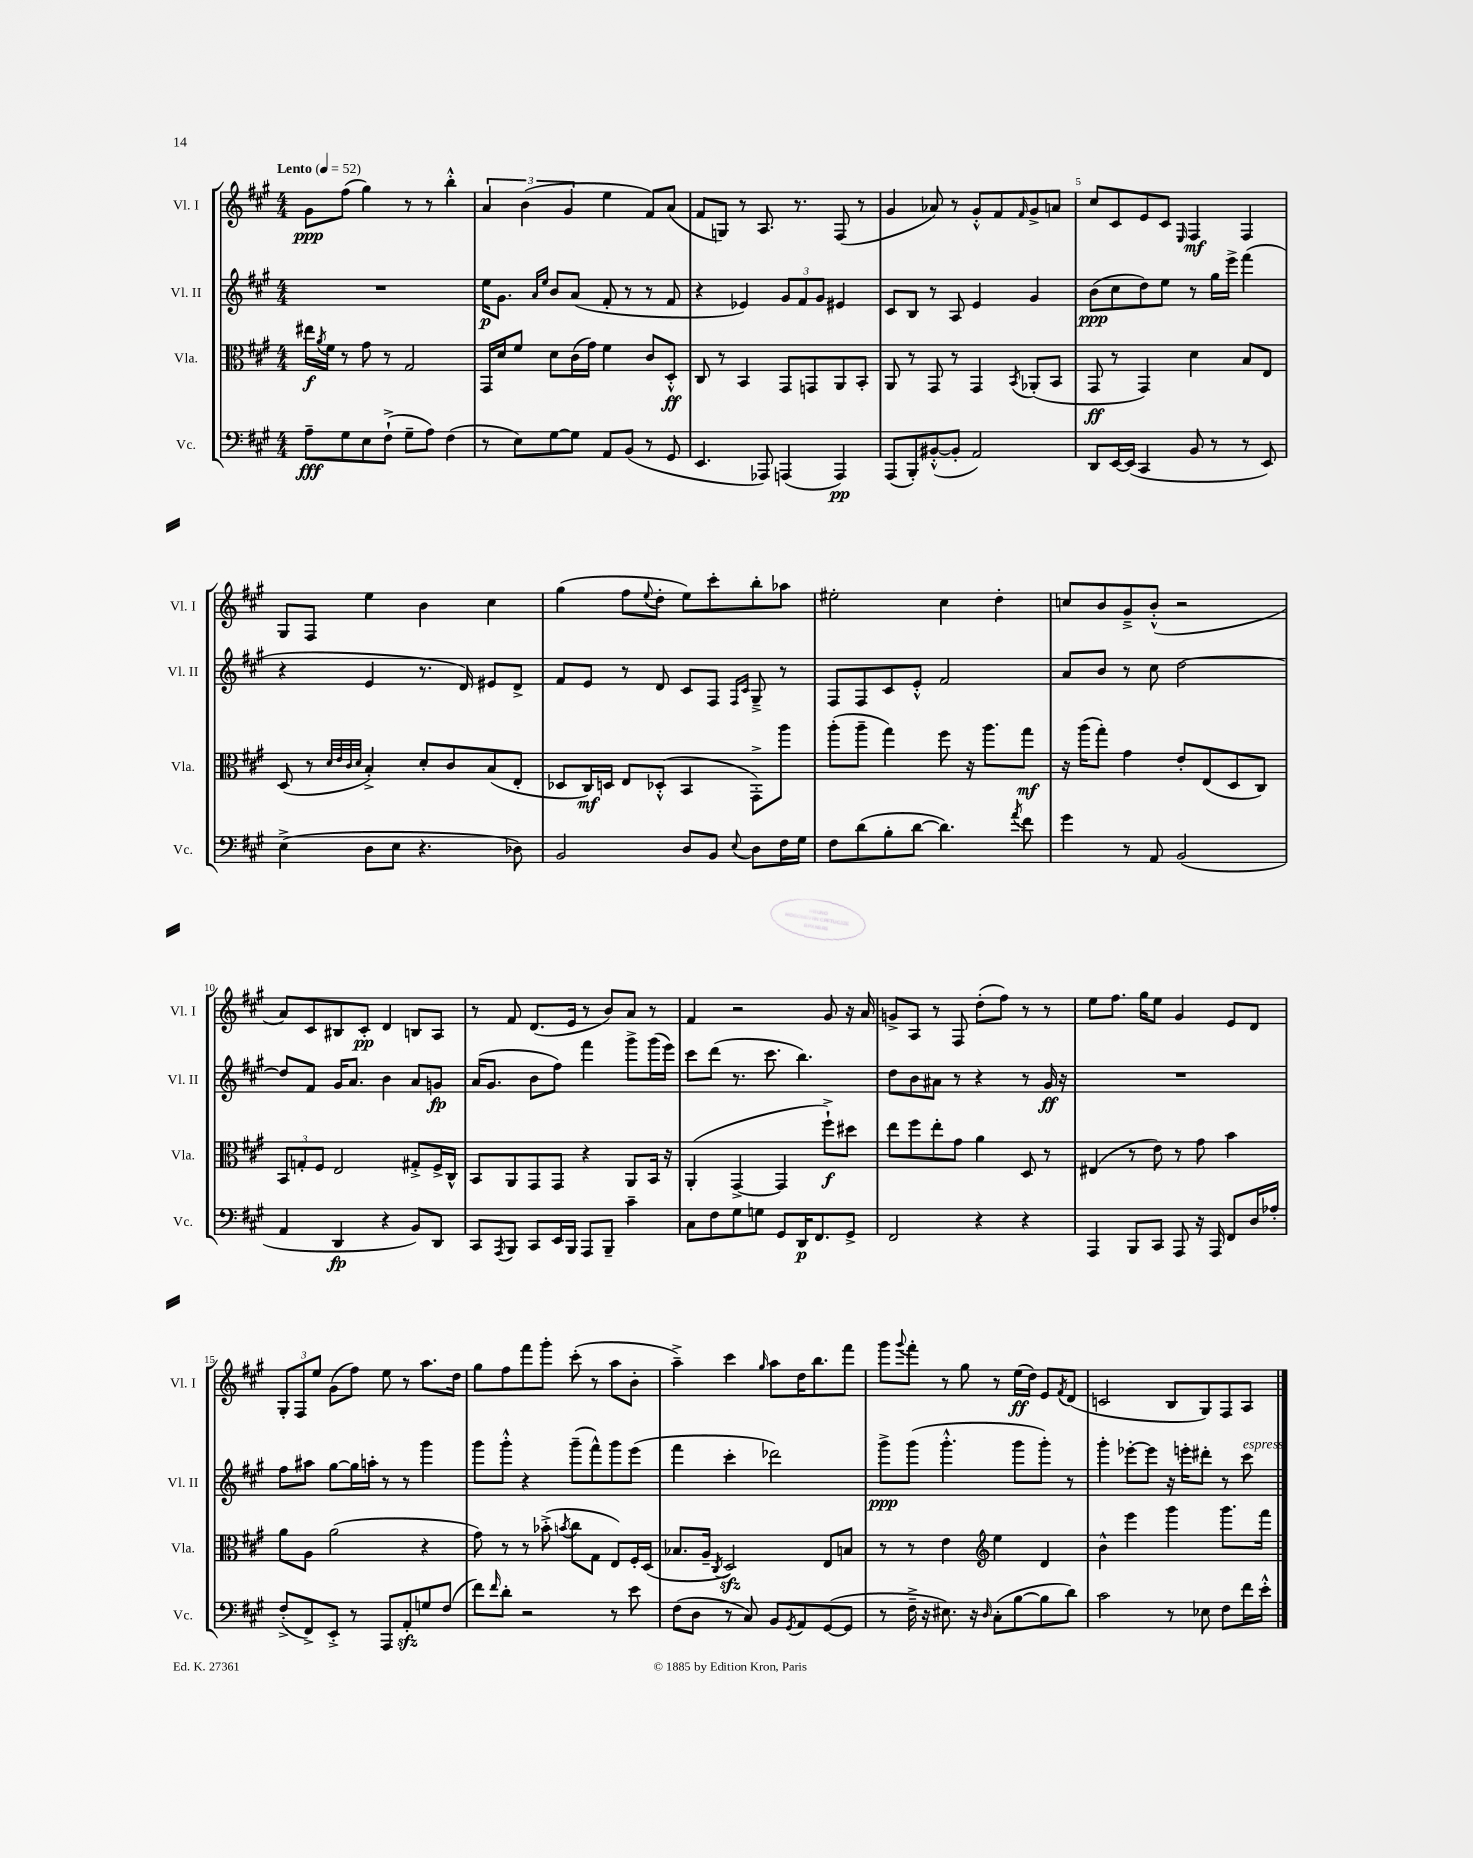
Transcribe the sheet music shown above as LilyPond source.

<<
\new StaffGroup <<
\new Staff = "s0" \with { instrumentName = "Vl. I" shortInstrumentName = "Vl. I" } {
    \clef treble \key a \major \numericTimeSignature \time 4/4 \tempo "Lento" 4 = 52
    gis'8\ppp fis''8( gis''4) r8 r8 b''4-.-^ |
    \tuplet 3/2 { a'4 b'4( gis'4 } e''4 fis'8) a'8( |
    fis'8 g8) r8 a8. r8. fis8( r8 |
    gis'4 aes'8) r8 gis'8-.-^ fis'8 \grace { fis'16 } gis'8-> a'8 |
    cis''8 cis'8 e'8 cis'8 \grace { e16 } fis4\mf fis4 |
    gis8 fis8 e''4 b'4 cis''4 |
    gis''4( fis''8 \appoggiatura { e''8 } d''8-. e''8) cis'''8-. b''8-. aes''8 |
    eis''2-. cis''4 d''4-. |
    c''8 b'8 gis'8---> b'8-.-^( r2 |
    a'8) cis'8 bis8 cis'8-.\pp d'4 b8 a8 |
    r8 fis'8 d'8.( e'16 r8 b'8) a'8 r8 |
    fis'4 r2 gis'8 r16 a'16 |
    g'8-> a8 r8 fis8 d''8-.( fis''8) r8 r8 |
    e''8 fis''8. gis''16 e''8 gis'4 e'8 d'8 |
    \tuplet 3/2 { gis8-. fis8 e''8 } gis'8( fis''8) e''8 r8 a''8. d''16 |
    gis''8 fis''8 fis'''8 gis'''8-. cis'''8-.( r8 a''8 b'8-. |
    a''4--->) cis'''4 \grace { gis''16 } a''8 d''16 b''8. fis'''8 |
    gis'''8 \appoggiatura { gis'''8 } fis'''8-. r8 gis''8 r8 e''16\ff( d''16) e'8 \acciaccatura { fis'8 } d'8( |
    c'2 b8 gis8) fis8 a8 \bar "|." |
}
\new Staff = "s1" \with { instrumentName = "Vl. II" shortInstrumentName = "Vl. II" } {
    \clef treble \key a \major \numericTimeSignature \time 4/4
    R1 |
    e''16\p gis'8. \grace { a'16 e''16 } b'8 a'8( fis'8-. r8 r8 fis'8 |
    r4 ees'4) \tuplet 3/2 { gis'8 fis'8 gis'8 } eis'4 |
    cis'8 b8 r8 a8 e'4 gis'4 |
    b'8\ppp( cis''8 d''8) e''8 r8 gis''16 e'''16-> fis'''4( |
    r4 e'4 r8. d'16) eis'8 d'8-> |
    fis'8 e'8 r8 d'8 cis'8 fis8 \grace { fis16 cis'16 } gis8---> r8 |
    fis8 fis8 cis'8 e'8-.-^ fis'2 |
    a'8 b'8 r8 cis''8 d''2~ |
    d''8 fis'8 gis'16 a'8. b'4 a'8 g'8\fp |
    a'16( gis'8. b'8 fis''8) fis'''4 gis'''8-> gis'''16( e'''16) |
    cis'''8 d'''8( r8. cis'''8. b''4.) |
    d''8 b'8 ais'8 r8 r4 r8 gis'16\ff r16 |
    R1 |
    fis''8 ais''8 gis''8~ gis''16 a''16-. r8 r8 gis'''4 |
    gis'''8 gis'''8-.-^ r4 gis'''8--( fis'''8-^) gis'''8 e'''8( |
    fis'''4 cis'''4-. des'''2) |
    gis'''8->\ppp gis'''8( gis'''4.-.-^ gis'''8 gis'''8-.) r8 |
    gis'''4-. ees'''8~-. ees'''8 r16 e'''16-. dis'''8-. r8 cis'''8^\markup { \italic "espress." } \bar "|." |
}
\new Staff = "s2" \with { instrumentName = "Vla." shortInstrumentName = "Vla." } {
    \clef alto \key a \major \numericTimeSignature \time 4/4
    eis''16\f \acciaccatura { a'8 } fis'16 r8 gis'8 r8 gis2 |
    gis,16 d'16 fis'8 d'8 cis'16( gis'16) fis'4 cis'8 d8-.-^\ff |
    cis8 r8 b,4 gis,8 g,8 a,8 b,8-. |
    a,8 r8 gis,8 r8 gis,4 \acciaccatura { b,8 } aes,8-.( b,8 |
    gis,8\ff r8 gis,4) d'4 b8 e8 |
    d8( r8 \grace { d'32 e'32 cis'32 d'32 } b4-.->) d'8-. cis'8 b8( e8-. |
    des8 cis16\mf) d16 e8 des8-.-^( b,4 gis,8-.->) a''8 |
    a''8-.( a''8-- gis''4) fis''8 r16 a''8. gis''8\mf |
    r16 a''16( gis''8-.) gis'4 e'8-. e8( d8 cis8) |
    \tuplet 3/2 { b,8 g8-. fis8 } e2 gis8-.-> fis16-> cis16-^ |
    b,8 a,8 gis,8 gis,8 r4 a,8 b,16 r16 |
    a,4-.( gis,4~-> gis,4 fis''8-!->\f) dis''8 |
    e''8 fis''8 e''8-. gis'8 a'4 d8 r8 |
    eis4( r8 e'8) r8 gis'8 b'4 |
    a'8 a8 a'2( r4 |
    gis'8) r8 r8 bes'8-.->( \acciaccatura { b'8 } cis''8 gis8 e8) fis16-. d16( |
    bes8. a16-- \acciaccatura { cis8 } d2\sfz) e8 b8 |
    r8 r8 e'4 \clef treble e''4 d'4 |
    b'4-^ e'''4 gis'''4 gis'''8. fis'''16 \bar "|." |
}
\new Staff = "s3" \with { instrumentName = "Vc." shortInstrumentName = "Vc." } {
    \clef bass \key a \major \numericTimeSignature \time 4/4
    a8--\fff gis8 e8 fis8-!->( gis8-- a8) fis4( |
    r8 e8) gis8~ gis8 a,8 b,8( r8 gis,8 |
    e,4. aes,,8) a,,4( a,,4\pp) |
    a,,8( b,,8-.) bis,8~-.-^( bis,8-. a,2) |
    d,8 e,16~ e,16( cis,4 b,8 r8 r8 e,8) |
    e4->( d8 e8 r4. des8) |
    b,2 d8 b,8 \appoggiatura { e8 } d8 fis16 gis16 |
    fis8 d'8( b8-. d'8~ d'4.) \acciaccatura { a'8 } fis'8 |
    gis'4 r8 a,8 b,2( |
    a,4 d,4\fp r4 b,8) d,8 |
    cis,8 \acciaccatura { a,,8 } b,,8 cis,8 e,16 b,,16 a,,8 b,,8-- cis'4-- |
    cis8 fis8 gis8 g8 gis,8 d,16\p fis,8. gis,8-> |
    fis,2 r4 r4 |
    a,,4 b,,8 cis,8 a,,8 r16 a,,16 fis,8 d16 aes16-. |
    fis8-.->( fis,8->) e,8-.-> r8 a,,8 a,8-.\sfz g8 fis8( |
    fis'8) \grace { fis'16 } d'8-. r2 r8 e'8 |
    fis8( d8 r8 cis8) b,8 \acciaccatura { gis,8 } a,8 gis,8~( gis,8 |
    r8 fis16---> r16 eis8.) r16 \grace { d16 } cis8-.( b8~ b8 d'8) |
    cis'2 r8 ees8 fis8 fis'16 e'16-.-^ \bar "|." |
}
>>
>>
\layout { \context { \Score \override BarNumber.break-visibility = ##(#f #t #t) barNumberVisibility = #(every-nth-bar-number-visible 5) } }
